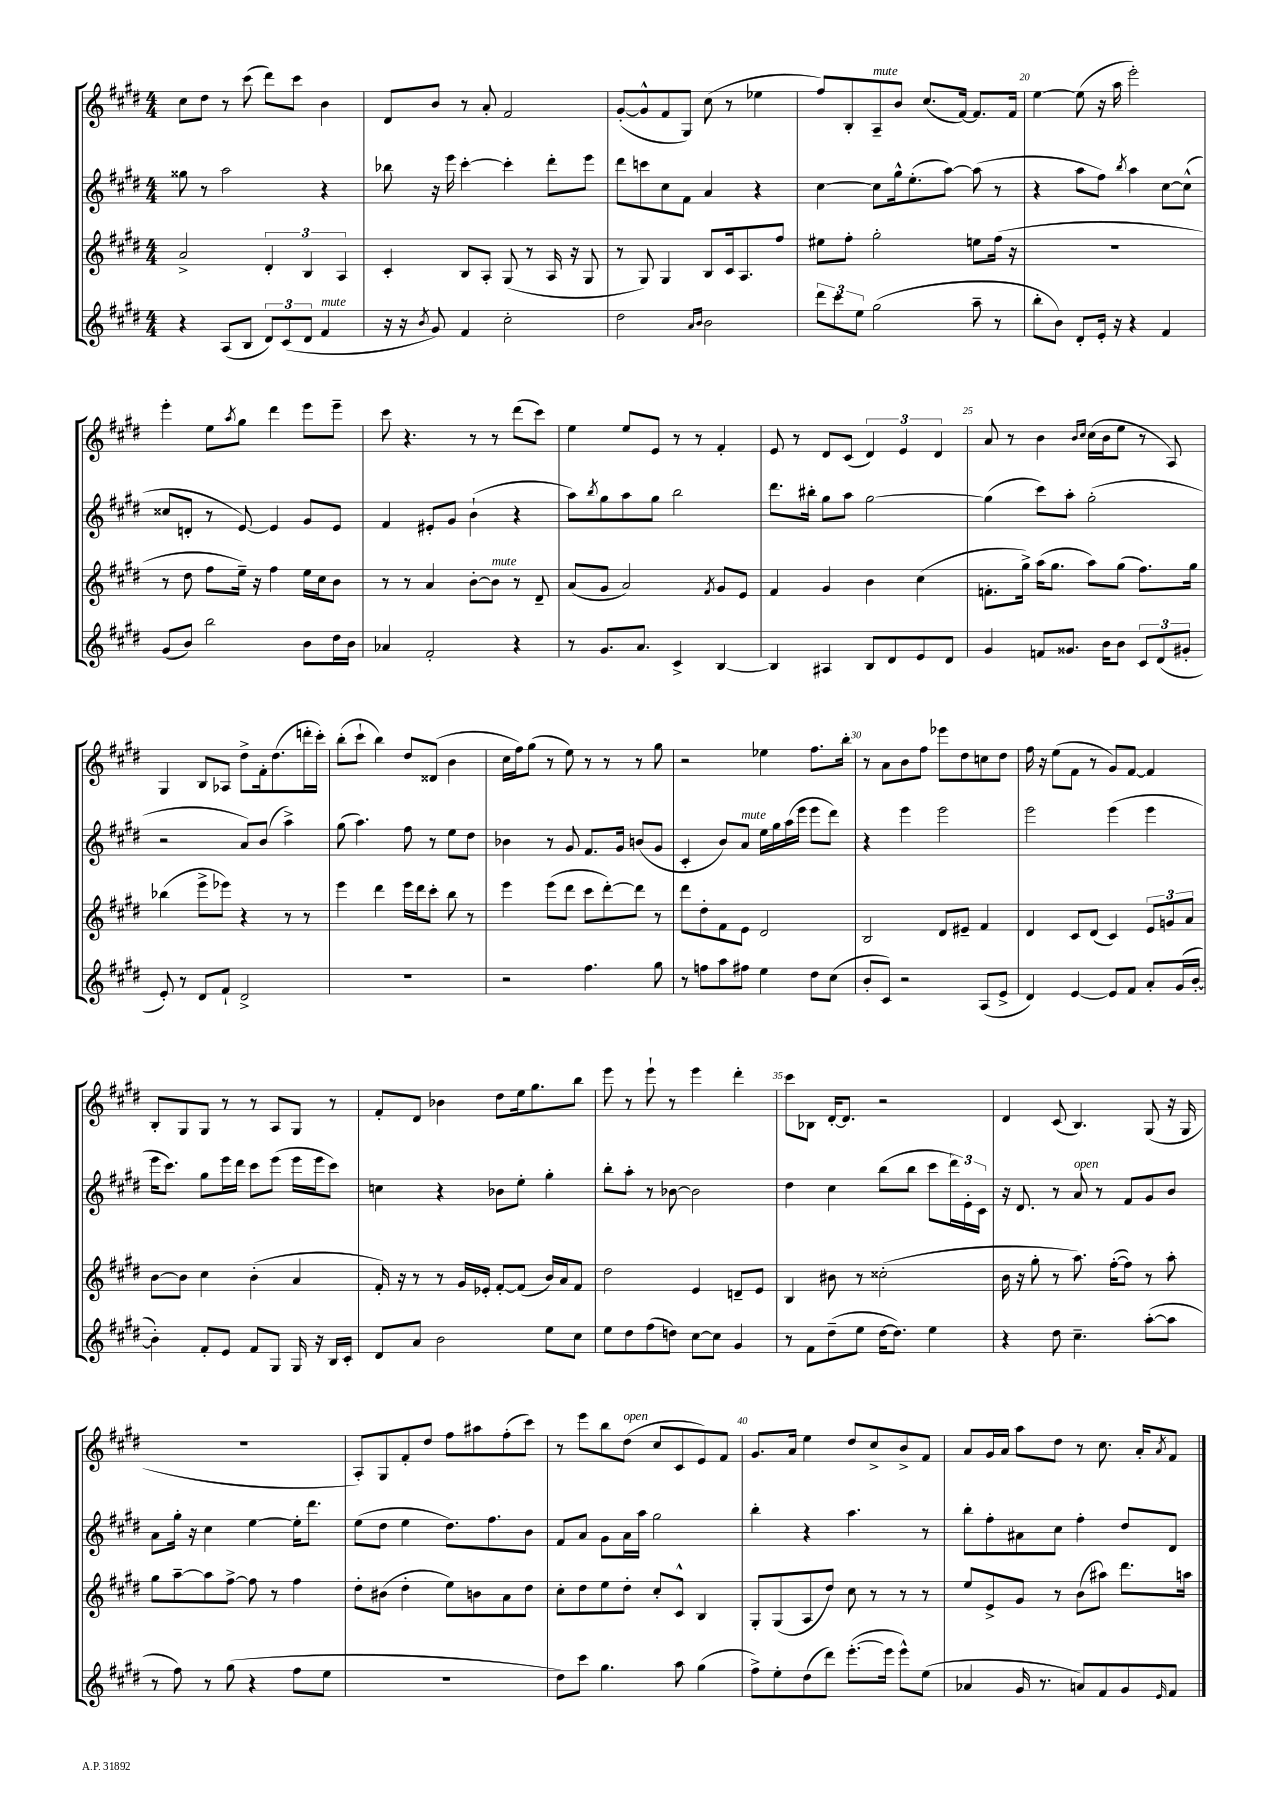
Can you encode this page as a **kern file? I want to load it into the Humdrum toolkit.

**kern	**kern	**kern	**kern
*staff4	*staff3	*staff2	*staff1
*clefG2	*clefG2	*clefG2	*clefG2
*k[f#c#g#d#]	*k[f#c#g#d#]	*k[f#c#g#d#]	*k[f#c#g#d#]
*M4/4	*M4/4	*M4/4	*M4/4
4r	2a^	8gg##	8cc#
.	.	8r	8dd#
(8A	.	2aa	8r
8B	.	.	(8ccc#
12d#)	6d#'	.	8ddd#)
(12c#	.	.	.
.	.	.	8ccc#
12d#	6B	.	.
4f#	.	4r	4b
.	6A	.	.
=	=	=	=
16r	4c#'	8bb-	8d#
16r	.	.	.
8qb	.	.	.
8g#)	.	16r	8b
.	.	16eee	.
4f#	8B	[4ccc#'	8r
.	8A'	.	8a'
2cc#'	(8G#	4ccc#']	2f#
.	8r	.	.
.	16A	8ddd#'	.
.	16r	.	.
.	8G#	8eee	.
=	=	=	=
2dd#	8r	8ddd#	([8g#'
.	8G#)	8ccc	8g#^^]
.	4G#	8cc#	8f#
.	.	8f#	8G#)
16qqa	.	.	.
16qqb	.	.	.
2b	8B	4a	(8cc#
.	16c#	.	8r
.	8.A	.	.
.	.	4r	4ee-
.	8ff#	.	.
=	=	=	=
12ddd#	8ee#	[4cc#	8ff#)
12ccc#	.	.	.
.	8ff#'	.	8B'
12ee	.	.	.
(2gg#	2gg#'	8cc#]	8A~
.	.	16gg#^^	8b
.	.	(8.ee'	.
.	.	.	(8.cc#
.	.	[8aa)	.
.	.	.	[16f#)
8aa~	8ee	(8aa]	8.f#]
8r	(16ff#	8r	.
.	16r	.	16f#
=	=	=	=
8bb'	1r	4r	[4ee
8b)	.	.	.
8d#'	.	8aa	(8ee]
16e'	.	8ff#)	16r
16r	.	.	16aa
.	.	8qbb	.
4r	.	4aa	2eee')
4f#	.	[8cc#	.
.	.	(8cc#^^]	.
=	=	=	=
(8g#	8r	8cc##	4eee'
8b)	8dd#	8d'	.
2bb	8ff#	8r	8ee
.	.	.	8qaa
.	16ee~)	[8e)	8gg#
.	16r	.	.
.	4ff#	4e]	4ddd#
8b	16ee	8g#	8eee
.	16cc#	.	.
16dd#	8b	8e	8eee~
16b	.	.	.
=	=	=	=
4a-	8r	4f#	8ccc#
.	8r	.	4.r
2f#'	4a	8e#'	.
.	.	8g#	.
.	[8b'	(4b`	8r
.	8b]	.	8r
4r	8r	4r	(8ddd#
.	8d#~	.	8ccc#)
=	=	=	=
8r	(8a	8aa)	4ee
.	.	8qbb	.
8.g#	8g#	8gg#	.
.	2a)	8aa	8ee
8.a	.	.	.
.	.	8gg#	8e
4c#^	.	2bb	8r
.	.	.	8r
.	8qf#	.	.
[4B	8g#	.	4f#'
.	8e	.	.
=	=	=	=
4B]	4f#	8.ddd#	8e
.	.	.	8r
.	.	16bb#'	.
4A#	4g#	8gg#	8d#
.	.	8aa	(8c#
8B	4b	[2gg#	6d#)
8d#	.	.	.
.	.	.	6e
8e	(4cc#	.	.
.	.	.	6d#
8d#	.	.	.
=	=	=	=
4g#	8.f'	(4gg#]	8a
.	.	.	8r
.	16gg#^)	.	.
8f	(16aa	8ccc#)	4b
.	8.gg#	.	.
8.g##	.	8aa'	.
.	.	.	16qqb
.	.	.	16qqcc#
.	8aa)	(2gg#'	(16cc#
16b	.	.	16b
8b	(8gg#	.	8ee
12c#	8.ff#)	.	8r
(12d#	.	.	.
.	.	.	8A)
12g#'	.	.	.
.	16gg#	.	.
=	=	=	=
8e')	(4bb-	2r	4G#
8r	.	.	.
8d#	8eee^	.	8B
8f#`	8eee-)	.	8A-
2d#^	4r	8a)	8dd#^
.	.	(8b	16f#'
.	.	.	(8.dd#
.	8r	4aa^)	.
.	8r	.	16ddd'
.	.	.	16ccc#')
=	=	=	=
1r	4eee	(8gg#	(8bb'
.	.	4.aa)	8ccc#`
.	4ddd#	.	4bb)
.	16eee	8ff#	8dd#
.	16ddd#	.	.
.	8ccc#'	8r	(8d##
.	8bb	8ee	4b
.	8r	8dd#	.
=	=	=	=
2r	4eee	4b-	16cc#
.	.	.	16ff#)
.	.	.	(8gg#
.	(8eee	8r	8r
.	8ddd#	8g#	8ee)
4.ff#	8ccc#	8.f#	8r
.	[8ddd#')	.	8r
.	.	16g#	.
.	8ddd#]	(8b	8r
8gg#	8r	8g#	8gg#
=	=	=	=
8r	8ddd#	4c#'	2r
8ff	8dd#'	.	.
8aa	8f#	8b)	.
8ff#	8e	8a	.
4ee	2d#	16ee	4ee-
.	.	16gg#	.
.	.	(16aa	.
.	.	16eee	.
8dd#	.	8eee	8.ff#
(8cc#	.	8ddd#)	.
.	.	.	16bb'
=	=	=	=
8b'	2B	4r	8r
8c#)	.	.	8a
2r	.	4eee	8b
.	.	.	8ff#
.	8d#	2eee	8eee-
.	8e#~	.	8dd#
(8A	4f#	.	8cc
8e^	.	.	8dd#
=	=	=	=
4d#)	4d#	2eee	16ff#
.	.	.	16r
.	.	.	(8ee
[4e	8c#	.	8f#
.	(8d#	.	8r
8e]	4c#)	(4eee	8g#)
8f#	.	.	[8f#
8a'	12e	4eee	4f#]
.	12g	.	.
(16g#	.	.	.
.	12a	.	.
[16b'	.	.	.
=	=	=	=
4b'])	[8b	16eee	8B'
.	.	8.ccc#)	.
.	8b]	.	8G#
8f#'	4cc#	8gg#	8G#
8e	.	16eee	8r
.	.	16ddd#	.
8f#	(4b'	8ccc#	8r
8G#	.	(8eee	8A
16G#	4a	16eee	8G#
16r	.	16eee	.
16B	.	8ccc#)	8r
16c#'	.	.	.
=	=	=	=
8d#	16f#')	4cc	8f#'
.	16r	.	.
8a	8r	.	8d#
2b	8r	4r	4b-
.	16g#	.	.
.	16e-'	.	.
.	[8f#'	8b-	8dd#
.	(8f#]	8ee'	16ee
.	.	.	8.gg#
8ee	16b)	4gg#'	.
.	16a	.	.
8cc#	8f#	.	8bb
=	=	=	=
8ee	2dd#	8bb'	8eee
8dd#	.	8aa'	8r
(8ff#	.	8r	8eee`
8dd)	.	[8b-	8r
[8cc#	4e	2b-]	4eee
8cc#]	.	.	.
4g#	8d~	.	4ddd#'
.	8e	.	.
=	=	=	=
8r	4B	4dd#	8ccc#
8f#	.	.	8B-
(8dd#~	8b#	4cc#	[16d#'
.	.	.	8.d#]
8ee	8r	.	.
[16dd#	(2cc##'	(8bb	2r
8.dd#])	.	.	.
.	.	8bb	.
4ee	.	8ccc#	.
.	.	24ddd#)	.
.	.	24e'	.
.	.	24c#	.
=	=	=	=
4r	16b	16r	4d#
.	16r	8.d#	.
.	8gg#'	.	.
8dd#	8r	8r	(8c#
4.cc#~	8.aa)	8a	4.B)
.	.	8r	.
.	([16ff#'	.	.
.	8ff#])	8f#	.
([8aa'	8r	8g#	(8G#
8aa]	8aa'	8b	16r
.	.	.	16G#
=	=	=	=
8r	8gg#	8a	1r
8ff#)	[8aa~	16gg#'	.
.	.	16r	.
8r	8aa]	4cc#	.
(8gg#	[8ff#^	.	.
4r	8ff#]	[4ee	.
.	8r	.	.
8ff#	4ff#	16ee']	.
.	.	8.ddd#	.
8ee	.	.	.
=	=	=	=
1r	8dd#'	(8ee	8A')
.	(8b#	8dd#	8G#
.	4dd#'	4ee	8f#'
.	.	.	8dd#
.	8ee)	8.dd#)	8ff#
.	8b	.	8aa#
.	.	8.ff#	.
.	8a	.	(8ff#'
.	8dd#	8b	8ccc#)
=	=	=	=
8dd#)	8cc#'	8f#	8r
8ccc#	8dd#	8a	8eee
4.gg#	8ee	8g#	8bb
.	8dd#'	16a	(8dd#
.	.	16aa	.
.	8cc#'	2gg#	8cc#
8aa	8c#^^	.	8c#
(4gg#	4B	.	8e)
.	.	.	8f#
=	=	=	=
8ff#^)	8G#'	4bb'	8.g#
8ee'	(8G#	.	.
.	.	.	16a
(8dd#	8A	4r	4ee
8ddd#)	8dd#)	.	.
([8.eee'	8cc#	4.aa	8dd#
.	8r	.	8cc#^
16eee]	.	.	.
8eee^^)	8r	.	8b^
(8ee	8r	8r	8f#
=	=	=	=
4a-	8ee	8bb'	8a
.	8e^	8ff#'	16g#
.	.	.	16a
16g#	8g#	8a#	8aa
8.r	.	.	.
.	8r	8cc#	8dd#
8a)	(8b	4ff#'	8r
8f#	8aa#)	.	8.cc#
8g#	8.ddd#	8dd#	.
.	.	.	16a'
16qqe	.	.	8qa
8f#	.	8d#	8f#
.	16aa	.	.
==	==	==	==
*-	*-	*-	*-
